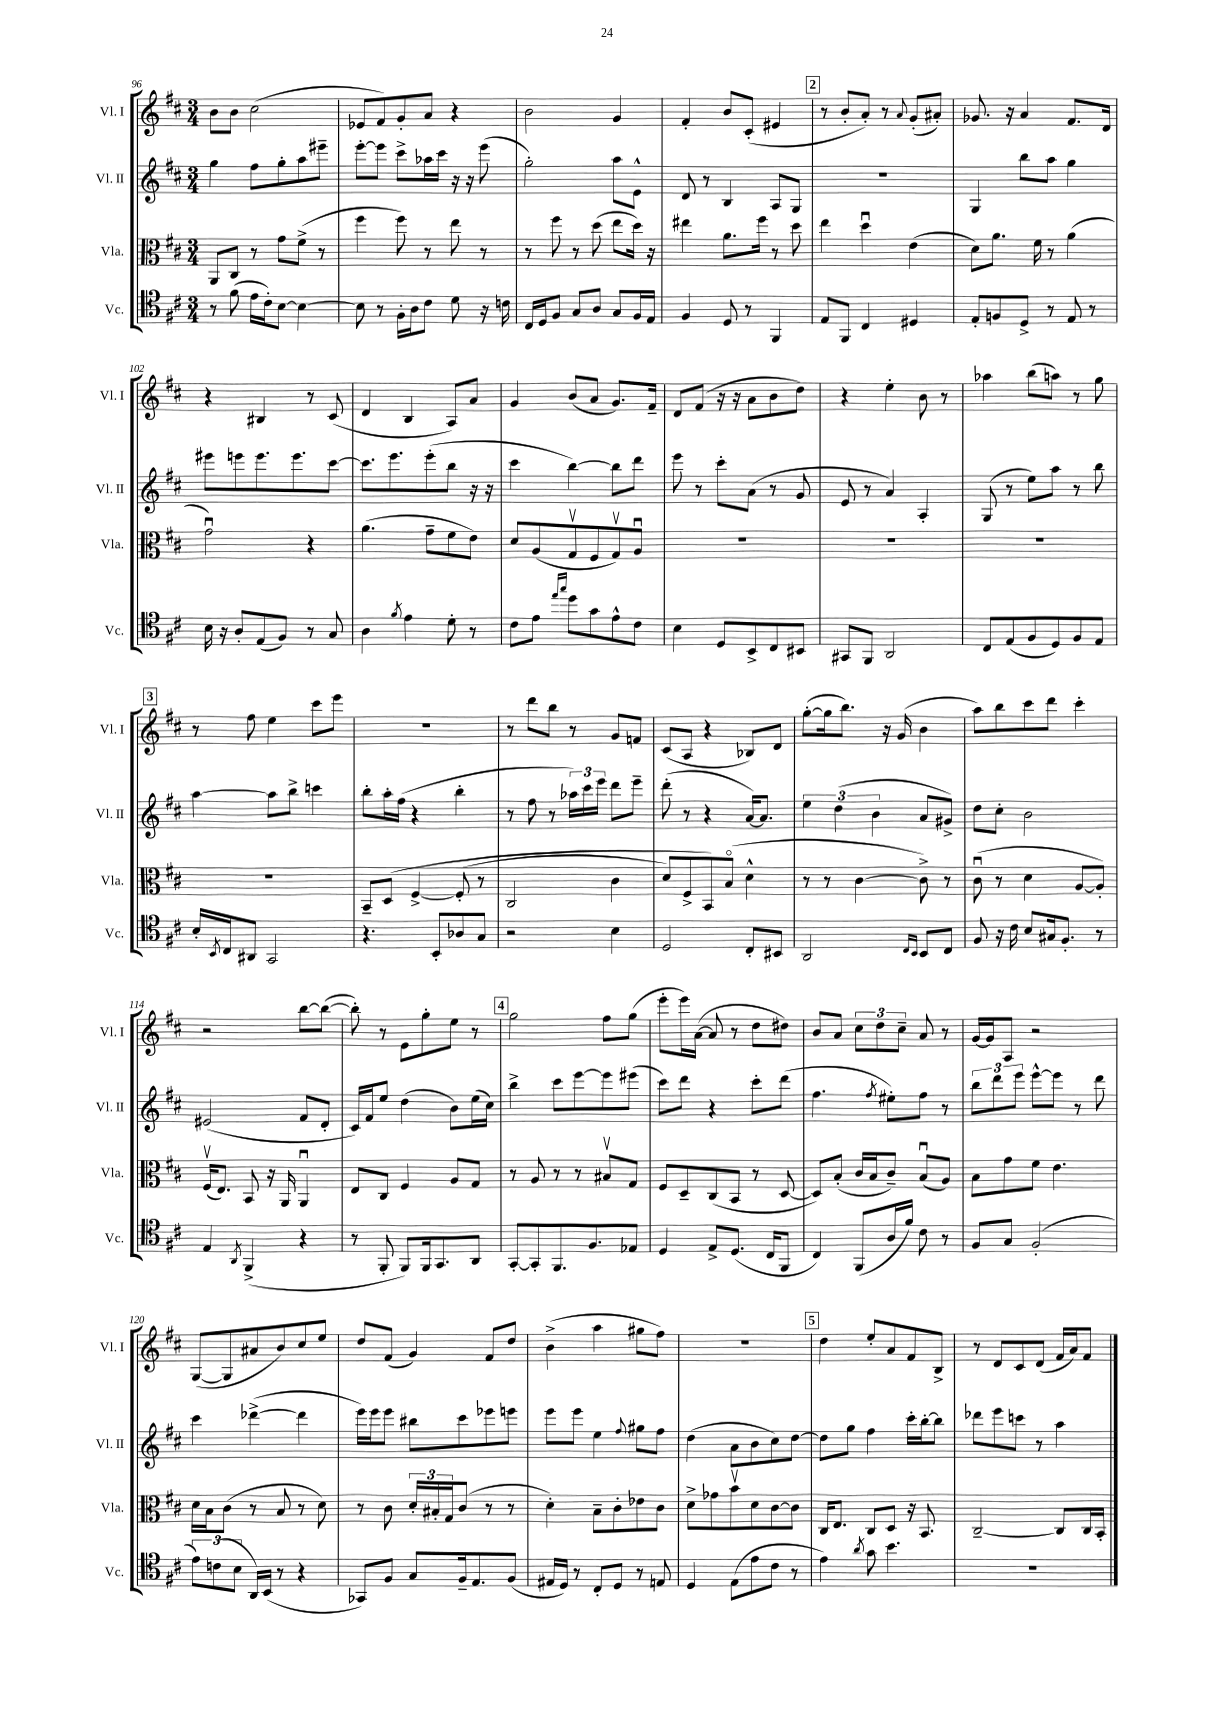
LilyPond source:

<<
\new StaffGroup <<
\new Staff = "s0" \with { instrumentName = "Vl. I" shortInstrumentName = "Vl. I" } {
    \clef treble \key d \major \numericTimeSignature \time 3/4
    b'8 b'8 cis''2( |
    ees'8 fis'8) g'8-. a'8 r4 |
    b'2 g'4 |
    fis'4-. b'8 cis'8-.( eis'4 |
    \mark \markup { \box "2" } r8 b'8-. a'8-.) r8 \appoggiatura { a'8 } g'8-.( ais'8-.) |
    ges'8. r16 a'4 fis'8. d'16 |
    r4 bis4 r8 cis'8( |
    d'4 b4 a8) a'8 |
    g'4 b'8( a'8 g'8.) fis'16-- |
    d'8 fis'8( r16 r16 a'8 b'8 d''8) |
    r4 e''4-. b'8 r8 |
    aes''4 b''8( a''8) r8 g''8 |
    \mark \markup { \box "3" } r8 fis''8 e''4 cis'''8 e'''8 |
    R2. |
    r8 d'''8 b''8 r8 g'8 f'8 |
    cis'8( a8 r4 bes8) d'8 |
    g''8~-.( g''16 b''8.) r16 g'16( b'4 |
    a''8) b''8 cis'''8 d'''8 cis'''4-. |
    r2 b''8~ b''8~( |
    b''8-.) r8 e'8 g''8-. e''8 r8 |
    \mark \markup { \box "4" } g''2 fis''8 g''8( |
    e'''8-. e'''16) a'16~( a'8 r8 d''8 dis''8) |
    b'8 a'8 \tuplet 3/2 { cis''8 d''8 cis''8-- } a'8 r8 |
    g'16~ g'16 a8 r2 |
    g8~( g8 ais'8 b'8) cis''8 e''8 |
    d''8 fis'8( g'4) fis'8 d''8 |
    b'4->( a''4 gis''8 fis''8) |
    R2. |
    \mark \markup { \box "5" } d''4 e''8-. a'8 fis'8 b8-> |
    r8 d'8 cis'8 d'8( fis'16 a'16) fis'8 \bar "|." |
}
\new Staff = "s1" \with { instrumentName = "Vl. II" shortInstrumentName = "Vl. II" } {
    \clef treble \key d \major \numericTimeSignature \time 3/4
    g''4 fis''8 g''8-. a''8 eis'''8-- |
    e'''8~-. e'''8 cis'''8-> aes''16 cis'''16 r16 r16 e'''8( |
    g''2-.) a''8 e'8-^ |
    d'8 r8 b4 a8 g8 |
    \mark \markup { \box "2" } R2. |
    g4 b''8 a''8 g''4 |
    eis'''8 e'''8 e'''8. e'''8. cis'''8~ |
    cis'''8. e'''8. e'''8-.( b''8 r16 r16 |
    cis'''4 b''4~) b''8 d'''8 |
    e'''8 r8 cis'''8-. a'8( r8 g'8 |
    e'8 r8 a'4) a4-. |
    g8( r8 e''8) a''8 r8 b''8 |
    \mark \markup { \box "3" } a''4~ a''8 b''8-> c'''4 |
    b''8-. a''16-. fis''16( r4 b''4-. |
    r8 fis''8 r8 \tuplet 3/2 { aes''16) cis'''16 e'''16 } d'''8 e'''8-- |
    d'''8-.( r8 r4 a'16~) a'8. |
    \tuplet 3/2 { e''4 d''4( b'4 } a'8 gis'8->) |
    d''8 cis''8-. b'2 |
    eis'2( fis'8 d'8-. |
    cis'16) fis'16 e''8 d''4( b'8) e''16( cis''16) |
    \mark \markup { \box "4" } b''4-> cis'''8 e'''8~ e'''8 eis'''8( |
    cis'''8) d'''8 r4 cis'''8-. d'''8( |
    fis''4. \acciaccatura { fis''8 } eis''8-.) fis''8 r8 |
    \tuplet 3/2 { b''8 d'''8 e'''8 } e'''8~-^ e'''8 r8 d'''8 |
    cis'''4 des'''4~->( des'''4 |
    e'''16) e'''16 e'''8 bis''8 cis'''8 ees'''8 e'''8 |
    e'''8 e'''8 e''4 \appoggiatura { fis''8 } gis''8 fis''8 |
    d''4( a'8 b'8 cis''8) d''8~ |
    \mark \markup { \box "5" } d''8 g''8 fis''4 cis'''16-. b''16~-. b''8 |
    des'''8 e'''8 c'''8 r8 a''4 \bar "|." |
}
\new Staff = "s2" \with { instrumentName = "Vla." shortInstrumentName = "Vla." } {
    \clef alto \key d \major \numericTimeSignature \time 3/4
    a,8 cis8 r8 g'8 fis'8->( r8 |
    fis''4 fis''8) r8 e''8 r8 |
    r8 fis''8 r8 d''8( e''8 d''16) r16 |
    eis''4 a'8. fis''16 r8 d''8 |
    \mark \markup { \box "2" } e''4 d''4\downbow e'4( |
    d'8) a'8. fis'16 r8 a'4( |
    g'2\downbow) r4 |
    a'4.( g'8-- fis'8 e'8) |
    d'8 a8( g8\upbow fis8 g8\upbow) a8\downbow |
    R2. |
    R2. |
    R2. |
    \mark \markup { \box "3" } R2. |
    b,8-- d8\( fis4~-> fis8-.( r8 |
    cis2 cis'4 |
    d'8) fis8-> b,8\) b8\flageolet( d'4-^ |
    r8 r8 cis'4~ cis'8->) r8 |
    cis'8\downbow( r8 d'4 a8~ a8-.) |
    fis16\upbow( e8.) b,8 r16 a,16 a,4\downbow |
    e8 cis8 fis4 a8 g8 |
    \mark \markup { \box "4" } r8 a8 r8 r8 bis8\upbow g8 |
    fis8 d8-- cis8( b,8 r8 d8~ |
    d8) b8-.( cis'16 b16 cis'8--) b8\downbow( a8) |
    b8 g'8 fis'8 e'4. |
    d'16 b16 cis'8( r8 b8 r8 d'8) |
    r8 cis'8 \tuplet 3/2 { d'16-. bis16-. g16 } cis'8( r8 r8 |
    d'4-.) b8-- cis'8-. ees'8 cis'8 |
    d'8-> ges'8 b'8\upbow d'8 cis'8~ cis'8 |
    \mark \markup { \box "5" } cis16 e8. cis8 d8 r16 b,8. |
    cis2~-- cis8 cis16 b,16-. \bar "|." |
}
\new Staff = "s3" \with { instrumentName = "Vc." shortInstrumentName = "Vc." } {
    \clef tenor \key d \major \numericTimeSignature \time 3/4
    r8 fis'8( e'16 cis'16-.) b8~ b4~ |
    b8 r8 fis16-. a16 cis'8 d'8 r16 c'16 |
    cis16 d16 fis8 g8 a8 g8 fis16 e16 |
    fis4 d8 r8 fis,4 |
    \mark \markup { \box "2" } e8 fis,8 cis4 dis4 |
    e8-. f8 d8-> r8 e8 r8 |
    b16 r16 a8-. e8( fis8) r8 g8 |
    a4 \acciaccatura { fis'8 } e'4 d'8-. r8 |
    cis'8 e'8 \grace { e''16 g''16 } d''8 g'8 e'8-^ cis'8 |
    b4 d8 b,8-> cis8 bis,8 |
    gis,8 fis,8 a,2 |
    cis8 e8( fis8 d8) fis8 e8 |
    \mark \markup { \box "3" } b16-. \acciaccatura { b,8 } cis16 ais,8 g,2 |
    r4. b,8-. aes8 g8 |
    r2 b4 |
    d2 cis8-. bis,8 |
    a,2 \grace { cis16 b,16 } b,8 cis8 |
    fis8 r16 cis'16 b8 gis16 fis8.-. r8 |
    e4 \acciaccatura { a,8 } fis,4->( r4 |
    r8 fis,8-. fis,8) fis,16 g,8. a,8 |
    \mark \markup { \box "4" } g,8~-. g,8-. fis,8. fis8. ees8 |
    d4 e8-> d8.( cis16 fis,8 |
    cis4) fis,8( a16 fis'16) cis'8 r8 |
    fis8 g8 fis2-.( |
    \tuplet 3/2 { e'8) c'8( b8 } a,16) b,16( r8 r4 |
    ges,8) fis8 g8 fis16-- e8. fis8( |
    eis16 d16) r8 cis8-. d8 r8 e8 |
    d4 e8( e'8 cis'8 r8 |
    \mark \markup { \box "5" } e'4) \acciaccatura { a'8 } g'8 b'4. |
    R2. \bar "|." |
}
>>
>>
\layout { \context { \Score currentBarNumber = #96 } }
